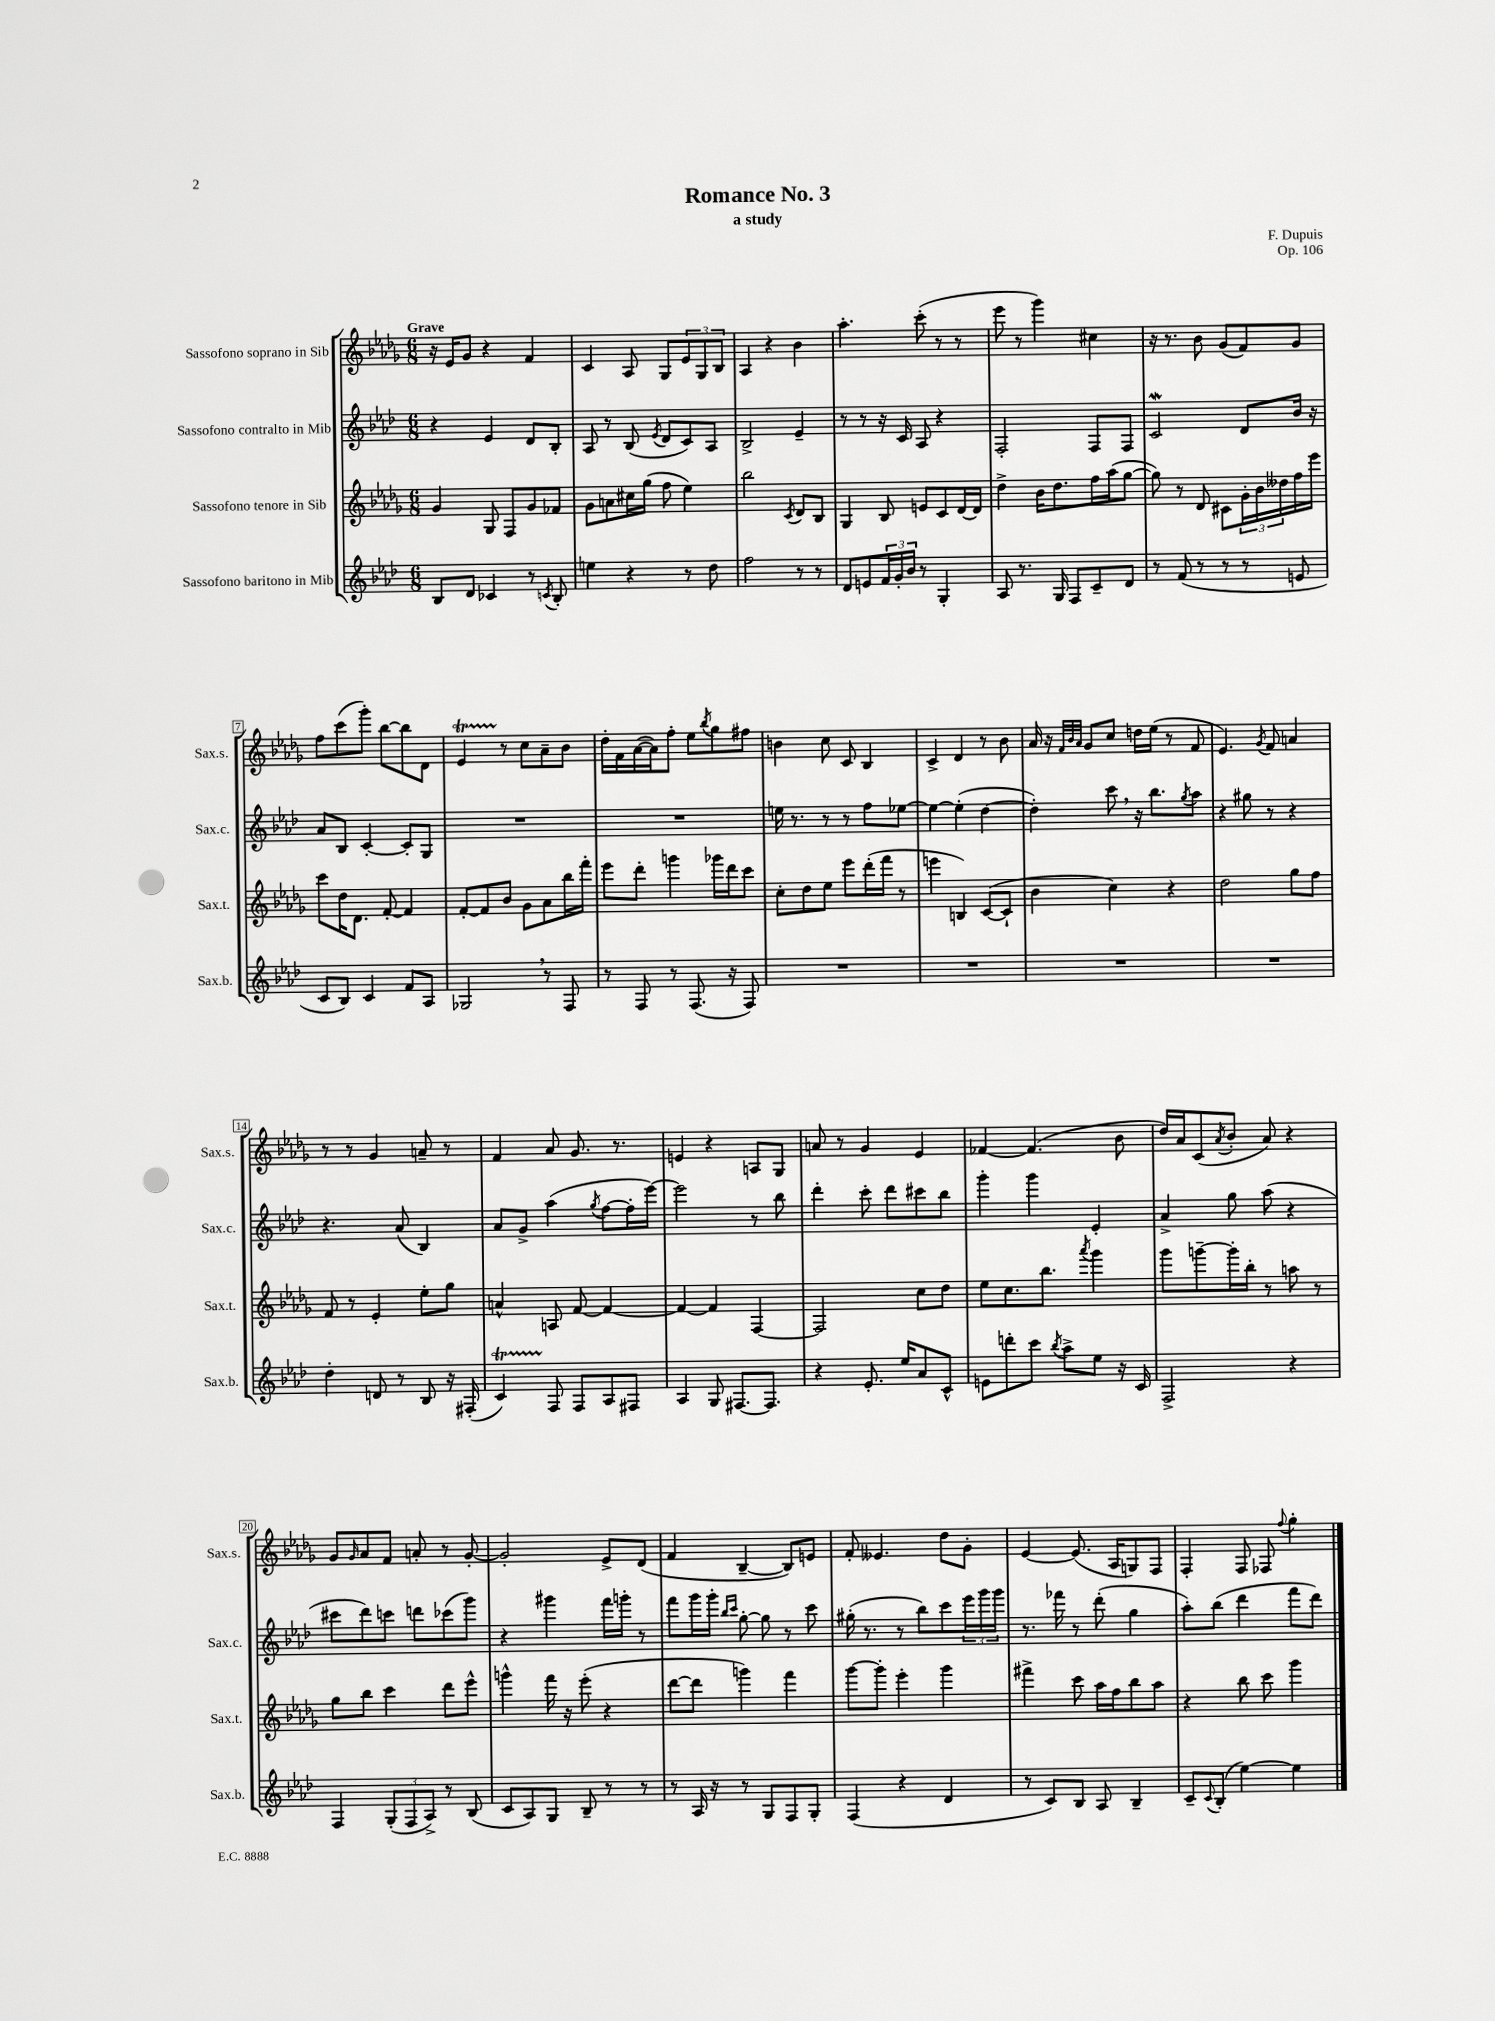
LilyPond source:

\header { title = "Romance No. 3" composer = "F. Dupuis" subtitle = "a study" opus = "Op. 106" }
<<
\new StaffGroup <<
\new Staff = "s0" \with { instrumentName = "Sassofono soprano in Sib" shortInstrumentName = "Sax.s." } {
    \clef treble \key des \major \numericTimeSignature \time 6/8 \tempo "Grave"
    r16 ees'16 ges'8 r4 f'4 |
    c'4 aes8 ges8 \tuplet 3/2 { ees'8 ges8 bes8 } |
    aes4 r4 bes'4 |
    aes''4.-. c'''8-.( r8 r8 |
    ees'''8 r8 ges'''4) cis''4 |
    r16 r8. bes'8 ges'8( f'8) ges'8 |
    f''8 c'''8( ges'''8-.) bes''8~ bes''8 des'8 |
    ees'4\startTrillSpan r8\stopTrillSpan c''8 aes'8-- bes'8 |
    des''16-. f'16 aes'16~( aes'16) f''8-. ees''8 \acciaccatura { bes''8 } ges''8 fis''8 |
    b'4 c''8 c'8 bes4 |
    c'4-> des'4 r8 bes'8 |
    aes'16 r16 \grace { f'32 bes'32 aes'32 } ges'8 c''8 d''16 ees''16( r8 f'8 |
    ees'4.) \acciaccatura { ges'8 } f'8 a'4 |
    r8 r8 ges'4 a'8-- r8 |
    f'4 aes'8 ges'8. r8. |
    e'4 r4 a8 ges8 |
    a'8 r8 ges'4 ees'4 |
    fes'4~ fes'4.( bes'8 |
    des''16) aes'16 c'8( \acciaccatura { aes'8 } bes'8-. aes'8) r4 |
    ges'8 \grace { ges'16 } aes'8 f'8 a'8-. r8 ges'8~-. |
    ges'2-. ees'8-> des'8( |
    f'4 bes4~-- bes8) e'8 |
    f'8-. eeses'4. des''8 ges'8-. |
    ees'4~ ees'8.( aes16 g8) f8 |
    f4-. f8 fes8 \appoggiatura { f''8 } ges''4-. \bar "|." |
}
\new Staff = "s1" \with { instrumentName = "Sassofono contralto in Mib" shortInstrumentName = "Sax.c." } {
    \clef treble \key aes \major \numericTimeSignature \time 6/8
    r4 ees'4 des'8 bes8-. |
    aes8 r8 bes8( \acciaccatura { ees'8 } des'8 c'8) aes8 |
    bes2-> ees'4-- |
    r8 r8 r16 c'16 aes8 r4 |
    f2-. f8 f8 |
    c'2\mordent des'8 bes'16 r16 |
    aes'8 bes8 c'4~-. c'8-. g8 |
    R2. |
    R2. |
    e''16 r8. r8 r8 f''8 ees''8~ |
    ees''4~ ees''4-.( des''4~ |
    des''4-.) c'''8 \breathe r16 bes''8. \acciaccatura { g''8 } aes''8 |
    r4 gis''8 r8 r4 |
    r4. aes'8( bes4) |
    aes'8 g'8-> aes''4( \acciaccatura { g''8 } f''8~ f''16-. ees'''16~) |
    ees'''2 r8 bes''8 |
    des'''4-. c'''8-. des'''8 cis'''8 bes''8 |
    g'''4-. g'''4 ees'4-. |
    aes'4-> g''8 aes''8( r4 |
    cis'''8 des'''8) c'''8 d'''8 ces'''8( g'''8) |
    r4 gis'''4 f'''16 g'''16-. r8 |
    f'''8 g'''16 g'''16-. \grace { bes''16 c'''16 } g''8~-. g''8 r8 c'''8 |
    gis''16-.( r8. r8 bes''8) c'''8 \tuplet 3/2 { ees'''16 g'''16 g'''16 } |
    r8. fes'''16 r8 des'''8-.( g''4 |
    aes''8-.) bes''8( des'''4 f'''8 des'''8) \bar "|." |
}
\new Staff = "s2" \with { instrumentName = "Sassofono tenore in Sib" shortInstrumentName = "Sax.t." } {
    \clef treble \key des \major \numericTimeSignature \time 6/8
    ges'4 ges8 f8 ges'8 fes'8 |
    ges'8 a'8 cis''16 ges''16( f''8 ees''4) |
    bes''2 \acciaccatura { c'8 } des'8 bes8 |
    ges4 bes8 e'8 c'8 des'16~ des'16 |
    des''4-> bes'16 des''8. f''16 aes''16( ges''8~ |
    ges''8) r8 des'8 cis'8 \tuplet 3/2 { ges'16-. bes'16 deses''16 } f''16 ees'''16 |
    c'''8 des''16 des'8. f'8~-. f'4 |
    f'8~-. f'8 bes'8 ges'8 aes'8 bes''16 f'''16-. |
    ees'''8 des'''8-. g'''4 ges'''16 des'''16 c'''8 |
    c''8-. des''8 ees''8 ees'''8 des'''16-.( f'''16 r8 |
    e'''4 b4) c'8~( c'8-! |
    bes'4 c''4) r4 |
    des''2 ges''8 f''8 |
    f'8 r8 ees'4-. ees''8-. ges''8 |
    a'4-^ a8 f'8~ f'4~ |
    f'4~ f'4 f4~ |
    f2 c''8 des''8 |
    ees''8 c''8. bes''8. \acciaccatura { aes'''8 } ges'''4 |
    ges'''8 g'''8~-- g'''16-. bes''16-. r8 a''8 r8 |
    ges''8 bes''8 c'''4 des'''8 ees'''8-^ |
    g'''4-^ f'''16 r16 ees'''8-.( r4 |
    des'''8~ des'''8 g'''4) f'''4 |
    ges'''8~ ges'''8-. ees'''4-. ges'''4 |
    fis'''4-> c'''8 aes''16 f''16 bes''8 aes''8 |
    r4 bes''8 c'''8 ges'''4 \bar "|." |
}
\new Staff = "s3" \with { instrumentName = "Sassofono baritono in Mib" shortInstrumentName = "Sax.b." } {
    \clef treble \key aes \major \numericTimeSignature \time 6/8
    bes8 des'8 ces'4 r8 \acciaccatura { c'8 } bes8-. |
    e''4 r4 r8 des''8 |
    f''2 r8 r8 |
    des'8 e'8 \tuplet 3/2 { f'16 g'16-. bes'16 } r8 g4-. |
    aes8 r8. g16 f8 c'8-- des'8 |
    r8 f'8( r8 r8 r8 e'8 |
    c'8 bes8) c'4 f'8 aes8 |
    ges2 \breathe r8 f8 |
    r8 f8 r8 f8.( r16 f8) |
    R2. |
    R2. |
    R2. |
    R2. |
    des''4-. d'8 r8 bes8 r16 fis16-.( |
    c'4\startTrillSpan) f8\stopTrillSpan f8 aes8 fis8 |
    aes4 g8 fis8.~ fis8. |
    r4 ees'8.-. ees''16 aes'8 c'8-^ |
    e'8 d'''8-. c'''8 \acciaccatura { bes''8 } aes''8-> ees''8 r16 c'16 |
    f2-> r4 |
    f4 \tuplet 3/2 { g8-.( f8 aes8->) } r8 bes8( |
    c'8 aes8) g8 bes8-- r8 r8 |
    r8 aes16 r16 r8 g8 f8 g8-. |
    f4( r4 des'4 |
    r8 c'8) bes8 aes8 bes4-- |
    c'8-- \appoggiatura { c'8 } bes8-.( ees''4~) ees''4 \bar "|." |
}
>>
>>
\layout { \context { \Score \override BarNumber.stencil = #(make-stencil-boxer 0.1 0.3 ly:text-interface::print) } }
